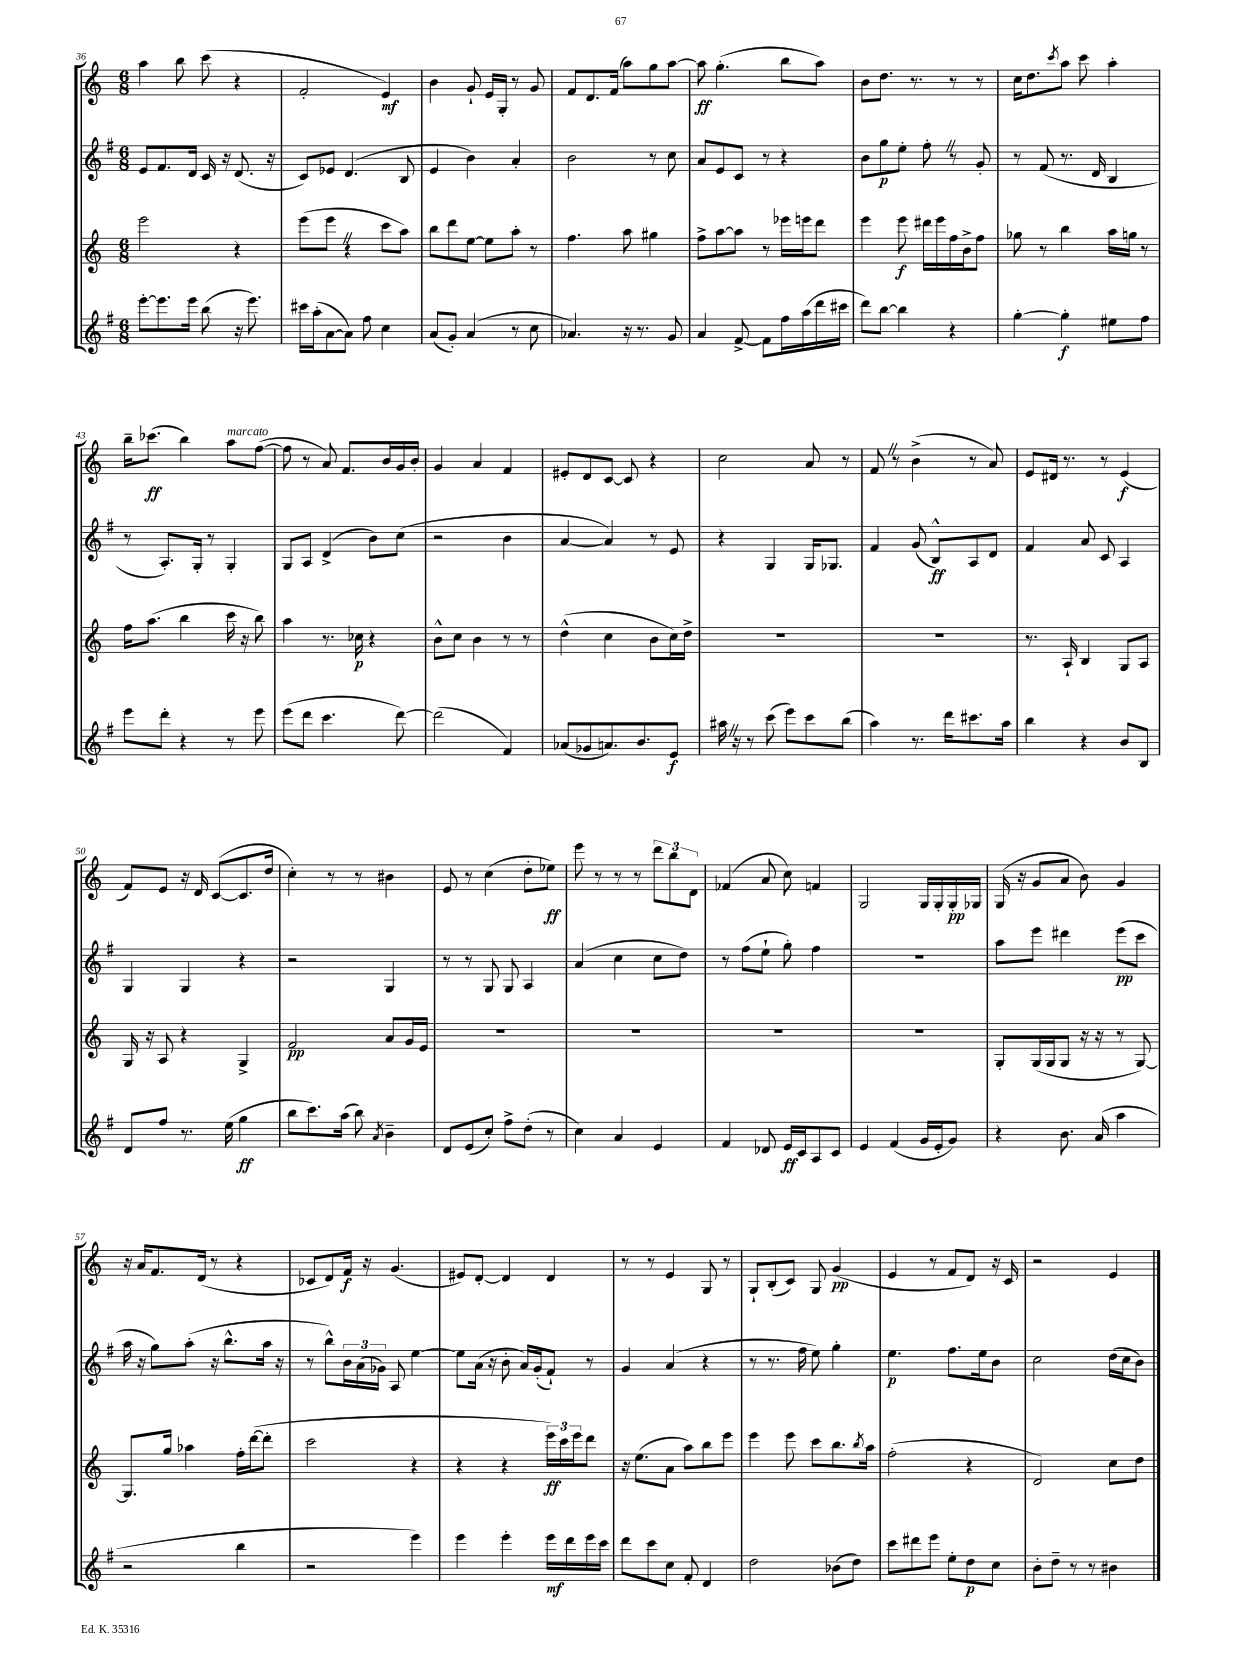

**kern	**dynam	**kern	**dynam	**kern	**dynam	**kern	**dynam
*part4	*part4	*part3	*part3	*part2	*part2	*part1	*part1
*staff4	*staff4	*staff3	*staff3	*staff2	*staff2	*staff1	*staff1
*clefG2	*	*clefG2	*	*clefG2	*	*clefG2	*
*k[f#]	*	*k[]	*	*k[f#]	*	*k[]	*
*M6/8	*	*M6/8	*	*M6/8	*	*M6/8	*
=36	=36	=36	=36	=36	=36	=36	=36
[8eee'\L	.	2eee\	.	8e/L	.	4aa\	.
8.eee\]	.	.	.	8.f#/	.	.	.
.	.	.	.	.	.	8bb\	.
16eee\Jk	.	.	.	16d/Jk	.	.	.
(8bb\	.	.	.	16c/	.	(8ccc\	.
.	.	.	.	16r	.	.	.
16r	.	4r	.	(8.d/	.	4r	.
8.eee\)	.	.	.	.	.	.	.
.	.	.	.	16r	.	.	.
=37	=37	=37	=37	=37	=37	=37	=37
16ccc#X\LL	.	(8eee\L	.	8c/L)	.	2f'/	.
(16aa'\J	.	.	.	.	.	.	.
[8a\	.	8eeeZ\J	.	8e-X/J	.	.	.
8a\J])	.	4r	.	(4.d/	.	.	.
8ff#\	.	.	.	.	.	.	.
4cc\	.	8ccc\L	.	.	.	4e/)	mf
.	.	8aa\J)	.	8B/	.	.	.
=38	=38	=38	=38	=38	=38	=38	=38
(8a/L	.	8bb\L	.	4e/	.	4b\	.
8g'/J)	.	8ddd\	.	.	.	.	.
(4a/	.	[8ee\J	.	4b\)	.	8g`/	.
.	.	8ee\L]	.	.	.	16e/LL	.
.	.	.	.	.	.	16G'/JJ	.
8r	.	8aa'\J	.	4a'/	.	8r	.
8cc\	.	8r	.	.	.	8g/	.
=39	=39	=39	=39	=39	=39	=39	=39
4.a-X/)	.	4.ff\	.	2b\	.	8f/L	.
.	.	.	.	.	.	8.d/	.
.	.	.	.	.	.	(16f/Jk	.
16r	.	8aa\	.	.	.	8aa\L)	.
8.r	.	.	.	.	.	.	.
.	.	4gg#X\	.	8r	.	8gg\	.
8g/	.	.	.	8cc\	.	[8aa\J	.
=40	=40	=40	=40	=40	=40	=40	=40
4a/	.	8ff^\L	.	8a/L	.	8aa\]	ff
.	.	[8aa\	.	8e/	.	(4.gg'\	.
[8f#^/	.	8aa\J]	.	8c/J	.	.	.
8f#\L]	.	8r	.	8r	.	.	.
16ff#\L	.	16eee-X\LL	.	4r	.	8bb\L	.
(16aa\	.	16eeen\J	.	.	.	.	.
16ddd\	.	8ddd\J	.	.	.	8aa\J)	.
16ccc#X\JJ	.	.	.	.	.	.	.
=41	=41	=41	=41	=41	=41	=41	=41
8ddd\L)	.	4eee\	.	8b\L	.	8b\L	.
[8bb\J	.	.	.	8gg\	p	8.dd\J	.
4bb\]	.	8eee\	f	8ee'\J	.	.	.
.	.	.	.	.	.	8.r	.
.	.	16ddd#X\LL	.	8ff#'Z\	.	.	.
.	.	16eee\	.	.	.	.	.
4r	.	16ff\	.	8r	.	8r	.
.	.	16b^\J	.	.	.	.	.
.	.	8ff\J	.	8g'/	.	8r	.
=42	=42	=42	=42	=42	=42	=42	=42
[4gg'\	.	8gg-X\	.	8r	.	16cc\KL	.
.	.	.	.	.	.	8.dd\	.
.	.	8r	.	(8f#/	.	.	.
.	.	.	.	.	.	8qccc/	.
4gg'\]	f	4bb\	.	8.r	.	8aa\J	.
.	.	.	.	.	.	8ccc\	.
.	.	.	.	16d/	.	.	.
8ee#X\L	.	16aa\LL	.	4B/	.	4aa'\	.
.	.	16ggn\JJ	.	.	.	.	.
8ff#\J	.	8r	.	.	.	.	.
!!LO:LB:g=z
=43	=43	=43	=43	=43	=43	=43	=43
8eee\L	.	16ff\KL	.	8r	.	16bb~\KL	.
.	.	(8.aa\J	.	.	.	(8.ccc-X\J	ff
8ddd'\J	.	.	.	8.A'/L)	.	.	.
4r	.	4bb\	.	.	.	4bb\)	.
.	.	.	.	16G'/Jk	.	.	.
.	.	.	.	8r	.	.	.
!	!	!	!	!	!	!LO:TX:a:i:t=marcato	!
8r	.	16ccc\	.	4G'/	.	8aa\L	.
.	.	16r	.	.	.	.	.
8eee\	.	8bb\)	.	.	.	([8ff\J	.
=44	=44	=44	=44	=44	=44	=44	=44
(8eee\L	.	4aa\	.	8G/L	.	8ff\]	.
8ddd\J	.	.	.	8A/J	.	8r	.
4.ccc\	.	8.r	.	(4d^/	.	8a/)	.
.	.	.	.	.	.	8.f/L	.
.	.	16cc-X\	p	.	.	.	.
.	.	4r	.	8b\L)	.	.	.
.	.	.	.	.	.	16b/L	.
[8ddd\)	.	.	.	(8cc\J	.	16g/	.
.	.	.	.	.	.	16b'/JJ	.
=45	=45	=45	=45	=45	=45	=45	=45
(2ddd\]	.	8b^^\L	.	2r	.	4g/	.
.	.	8cc\J	.	.	.	.	.
.	.	4b\	.	.	.	4a/	.
4f#/)	.	8r	.	4b\	.	4f/	.
.	.	8r	.	.	.	.	.
=46	=46	=46	=46	=46	=46	=46	=46
(8a-X/L	.	(4dd^^\	.	[4a/	.	8e#X'/L	.
8g-X/	.	.	.	.	.	8d/	.
8.an/)	.	4cc\	.	4a/])	.	[8c/J	.
.	.	.	.	.	.	8c/]	.
8.b/	.	.	.	.	.	.	.
.	.	8b\L	.	8r	.	4r	.
8e/J	f	16cc\L)	.	8e/	.	.	.
.	.	16dd^\JJ	.	.	.	.	.
=47	=47	=47	=47	=47	=47	=47	=47
16aa#XZ\	.	2.r	.	4r	.	2cc\	.
16r	.	.	.	.	.	.	.
8r	.	.	.	.	.	.	.
(8ccc\	.	.	.	4G/	.	.	.
8eee\L)	.	.	.	.	.	.	.
8ccc\	.	.	.	16G/KL	.	8a/	.
.	.	.	.	8.G-X/J	.	.	.
(8bb\J	.	.	.	.	.	8r	.
=48	=48	=48	=48	=48	=48	=48	=48
4aa\)	.	2.r	.	4f#/	.	8fZ/	.
.	.	.	.	.	.	8r	.
8.r	.	.	.	(8g/	.	(4b^\	.
.	.	.	.	8B^^/L)	ff	.	.
16ddd\KL	.	.	.	.	.	.	.
8.ccc#X\	.	.	.	8A/	.	8r	.
.	.	.	.	8d/J	.	8a/)	.
16aa\Jk	.	.	.	.	.	.	.
=49	=49	=49	=49	=49	=49	=49	=49
4bb\	.	8.r	.	4f#/	.	8e/L	.
.	.	.	.	.	.	16d#X/Jk	.
.	.	16A`/	.	.	.	8.r	.
4r	.	4B/	.	8a/	.	.	.
.	.	.	.	8c/	.	8r	.
8b/L	.	8G/L	.	4A/	.	(4e/	f
8B/J	.	8A/J	.	.	.	.	.
!!LO:LB:g=z
=50	=50	=50	=50	=50	=50	=50	=50
8d/L	.	16G/	.	4G/	.	8f/L)	.
.	.	16r	.	.	.	.	.
8ff#/J	.	8A/	.	.	.	8e/J	.
8.r	.	4r	.	4G/	.	16r	.
.	.	.	.	.	.	16d/	.
.	.	.	.	.	.	([8c/L	.
(16ee\	.	.	.	.	.	.	.
4gg\	ff	4G^/	.	4r	.	8.c/]	.
.	.	.	.	.	.	16dd/Jk	.
=51	=51	=51	=51	=51	=51	=51	=51
8bb\L	.	2f/	pp	2r	.	4cc'\)	.
8.ccc\)	.	.	.	.	.	.	.
.	.	.	.	.	.	8r	.
(16aa\Jk	.	.	.	.	.	.	.
8bb\)	.	.	.	.	.	8r	.
8qa/	.	.	.	.	.	.	.
4b~\	.	8a/L	.	4G/	.	4b#X\	.
.	.	16g/L	.	.	.	.	.
.	.	16e/JJ	.	.	.	.	.
=52	=52	=52	=52	=52	=52	=52	=52
8d/L	.	2.r	.	8r	.	8e/	.
(8e/	.	.	.	8r	.	8r	.
8cc'/J)	.	.	.	8G/	.	(4cc\	.
8ff#^\L	.	.	.	8G/	.	.	.
(8dd'\J	.	.	.	4A/	.	8dd'\L	.
8r	.	.	.	.	.	8ee-X\J)	ff
=53	=53	=53	=53	=53	=53	=53	=53
4cc\)	.	2.r	.	(4a/	.	8eee\	.
.	.	.	.	.	.	8r	.
4a/	.	.	.	4cc\	.	8r	.
.	.	.	.	.	.	8r	.
4e/	.	.	.	8cc\L	.	12ddd\L	.
.	.	.	.	.	.	12bb\	.
.	.	.	.	8dd\J)	.	.	.
.	.	.	.	.	.	12d\J	.
=54	=54	=54	=54	=54	=54	=54	=54
4f#/	.	2.r	.	8r	.	(4f-X/	.
.	.	.	.	(8ff#\L	.	.	.
8d-X/	.	.	.	8ee`\J	.	8a/	.
16e/LL	ff	.	.	8gg'\)	.	8cc\)	.
16c/J	.	.	.	.	.	.	.
8A/	.	.	.	4ff#\	.	4fn/	.
8c/J	.	.	.	.	.	.	.
=55	=55	=55	=55	=55	=55	=55	=55
4e/	.	2.r	.	2.r	.	2G/	.
(4f#/	.	.	.	.	.	.	.
16g/LL	.	.	.	.	.	16G/LL	.
16e'/J	.	.	.	.	.	16G'/	.
8g/J)	.	.	.	.	.	16G'/	pp
.	.	.	.	.	.	16G-X/JJ	.
=56	=56	=56	=56	=56	=56	=56	=56
4r	.	8G'/L	.	8aa\L	.	(16G/	.
.	.	.	.	.	.	16r	.
.	.	(16G/L	.	8eee\J	.	8g/L	.
.	.	16G/J	.	.	.	.	.
8.b\	.	8G/J	.	4ddd#X\	.	8a/J	.
.	.	16r	.	.	.	8b\)	.
(16a/	.	16r	.	.	.	.	.
4aa\	.	8r	.	(8eee\L	pp	4g/	.
.	.	[8G/)	.	8ccc\J	.	.	.
!!LO:LB:g=z
=57	=57	=57	=57	=57	=57	=57	=57
2r	.	8.G/L]	.	16aa\	.	16r	.
.	.	.	.	16r	.	16a/KL	.
.	.	.	.	8gg\L)	.	8.f/	.
.	.	16gg/Jk	.	.	.	.	.
.	.	4aa-X\	.	(8aa'\J	.	.	.
.	.	.	.	.	.	(16d/Jk	.
.	.	.	.	16r	.	8r	.
.	.	.	.	8.bb^^\L	.	.	.
4bb\	.	16ff'\LL	.	.	.	4r	.
.	.	([16ddd\J	.	.	.	.	.
.	.	8ddd'\J]	.	16aa\Jk	.	.	.
.	.	.	.	16r	.	.	.
=58	=58	=58	=58	=58	=58	=58	=58
2r	.	2ccc\	.	8r	.	8c-X/L	.
.	.	.	.	8bb^^\L)	.	8d/)	.
.	.	.	.	24b\L	.	16f/Jk	f
.	.	.	.	(24a\	.	.	.
.	.	.	.	.	.	16r	.
.	.	.	.	24g-X\JJ)	.	.	.
.	.	.	.	8A/	.	(4.g/	.
4eee\)	.	4r	.	[4ee\	.	.	.
=59	=59	=59	=59	=59	=59	=59	=59
4eee\	.	4r	.	8ee\L]	.	8e#X/L)	.
.	.	.	.	(16a\Jk	.	[8d'/J	.
.	.	.	.	16r	.	.	.
4eee'\	.	4r	.	8b'\	.	4d/]	.
.	.	.	.	16a/LL)	.	.	.
.	.	.	.	(16g'/J	.	.	.
16eee\LL	mf	24eee\LL)	ff	8f#`/J)	.	4d/	.
.	.	24ccc\	.	.	.	.	.
16ddd\	.	.	.	.	.	.	.
.	.	24eee\J	.	.	.	.	.
16eee\	.	8ddd\J	.	8r	.	.	.
16ccc\JJ	.	.	.	.	.	.	.
=60	=60	=60	=60	=60	=60	=60	=60
8ddd\L	.	16r	.	4g/	.	8r	.
.	.	(8.ee\L	.	.	.	.	.
8ccc\	.	.	.	.	.	8r	.
8cc\J	.	8a\J	.	(4a/	.	4e/	.
8f#'/	.	8aa\L)	.	.	.	.	.
4d/	.	8bb\	.	4r	.	8G/	.
.	.	8eee\J	.	.	.	8r	.
=61	=61	=61	=61	=61	=61	=61	=61
2dd\	.	4eee\	.	8r	.	8G`/L	.
.	.	.	.	8.r	.	(8B'/	.
.	.	8eee\	.	.	.	8c/J)	.
.	.	.	.	16ff#\	.	.	.
.	.	8ccc\L	.	8ee\)	.	8G/	.
(8b-X\L	.	8.bb\	.	4gg'\	.	(4g/	pp
8dd\J)	.	.	.	.	.	.	.
.	.	8qbb/	.	.	.	.	.
.	.	16aa\Jk	.	.	.	.	.
=62	=62	=62	=62	=62	=62	=62	=62
8ccc\L	.	(2ff'\	.	4.ee\	p	4e/	.
8ddd#X\	.	.	.	.	.	.	.
8eee\J	.	.	.	.	.	8r	.
8ee'\L	.	.	.	8.ff#\L	.	8f/L	.
8dd\	p	4r	.	.	.	8d/J)	.
.	.	.	.	16ee\k	.	.	.
8cc\J	.	.	.	8b\J	.	16r	.
.	.	.	.	.	.	16c/	.
=63	=63	=63	=63	=63	=63	=63	=63
8b'\L	.	2d/)	.	2cc\	.	2r	.
8dd~\J	.	.	.	.	.	.	.
8r	.	.	.	.	.	.	.
8r	.	.	.	.	.	.	.
4b#X\	.	8cc\L	.	(16dd\LL	.	4e/	.
.	.	.	.	16cc\J	.	.	.
.	.	8dd\J	.	8b\J)	.	.	.
==	==	==	==	==	==	==	==
*-	*-	*-	*-	*-	*-	*-	*-
